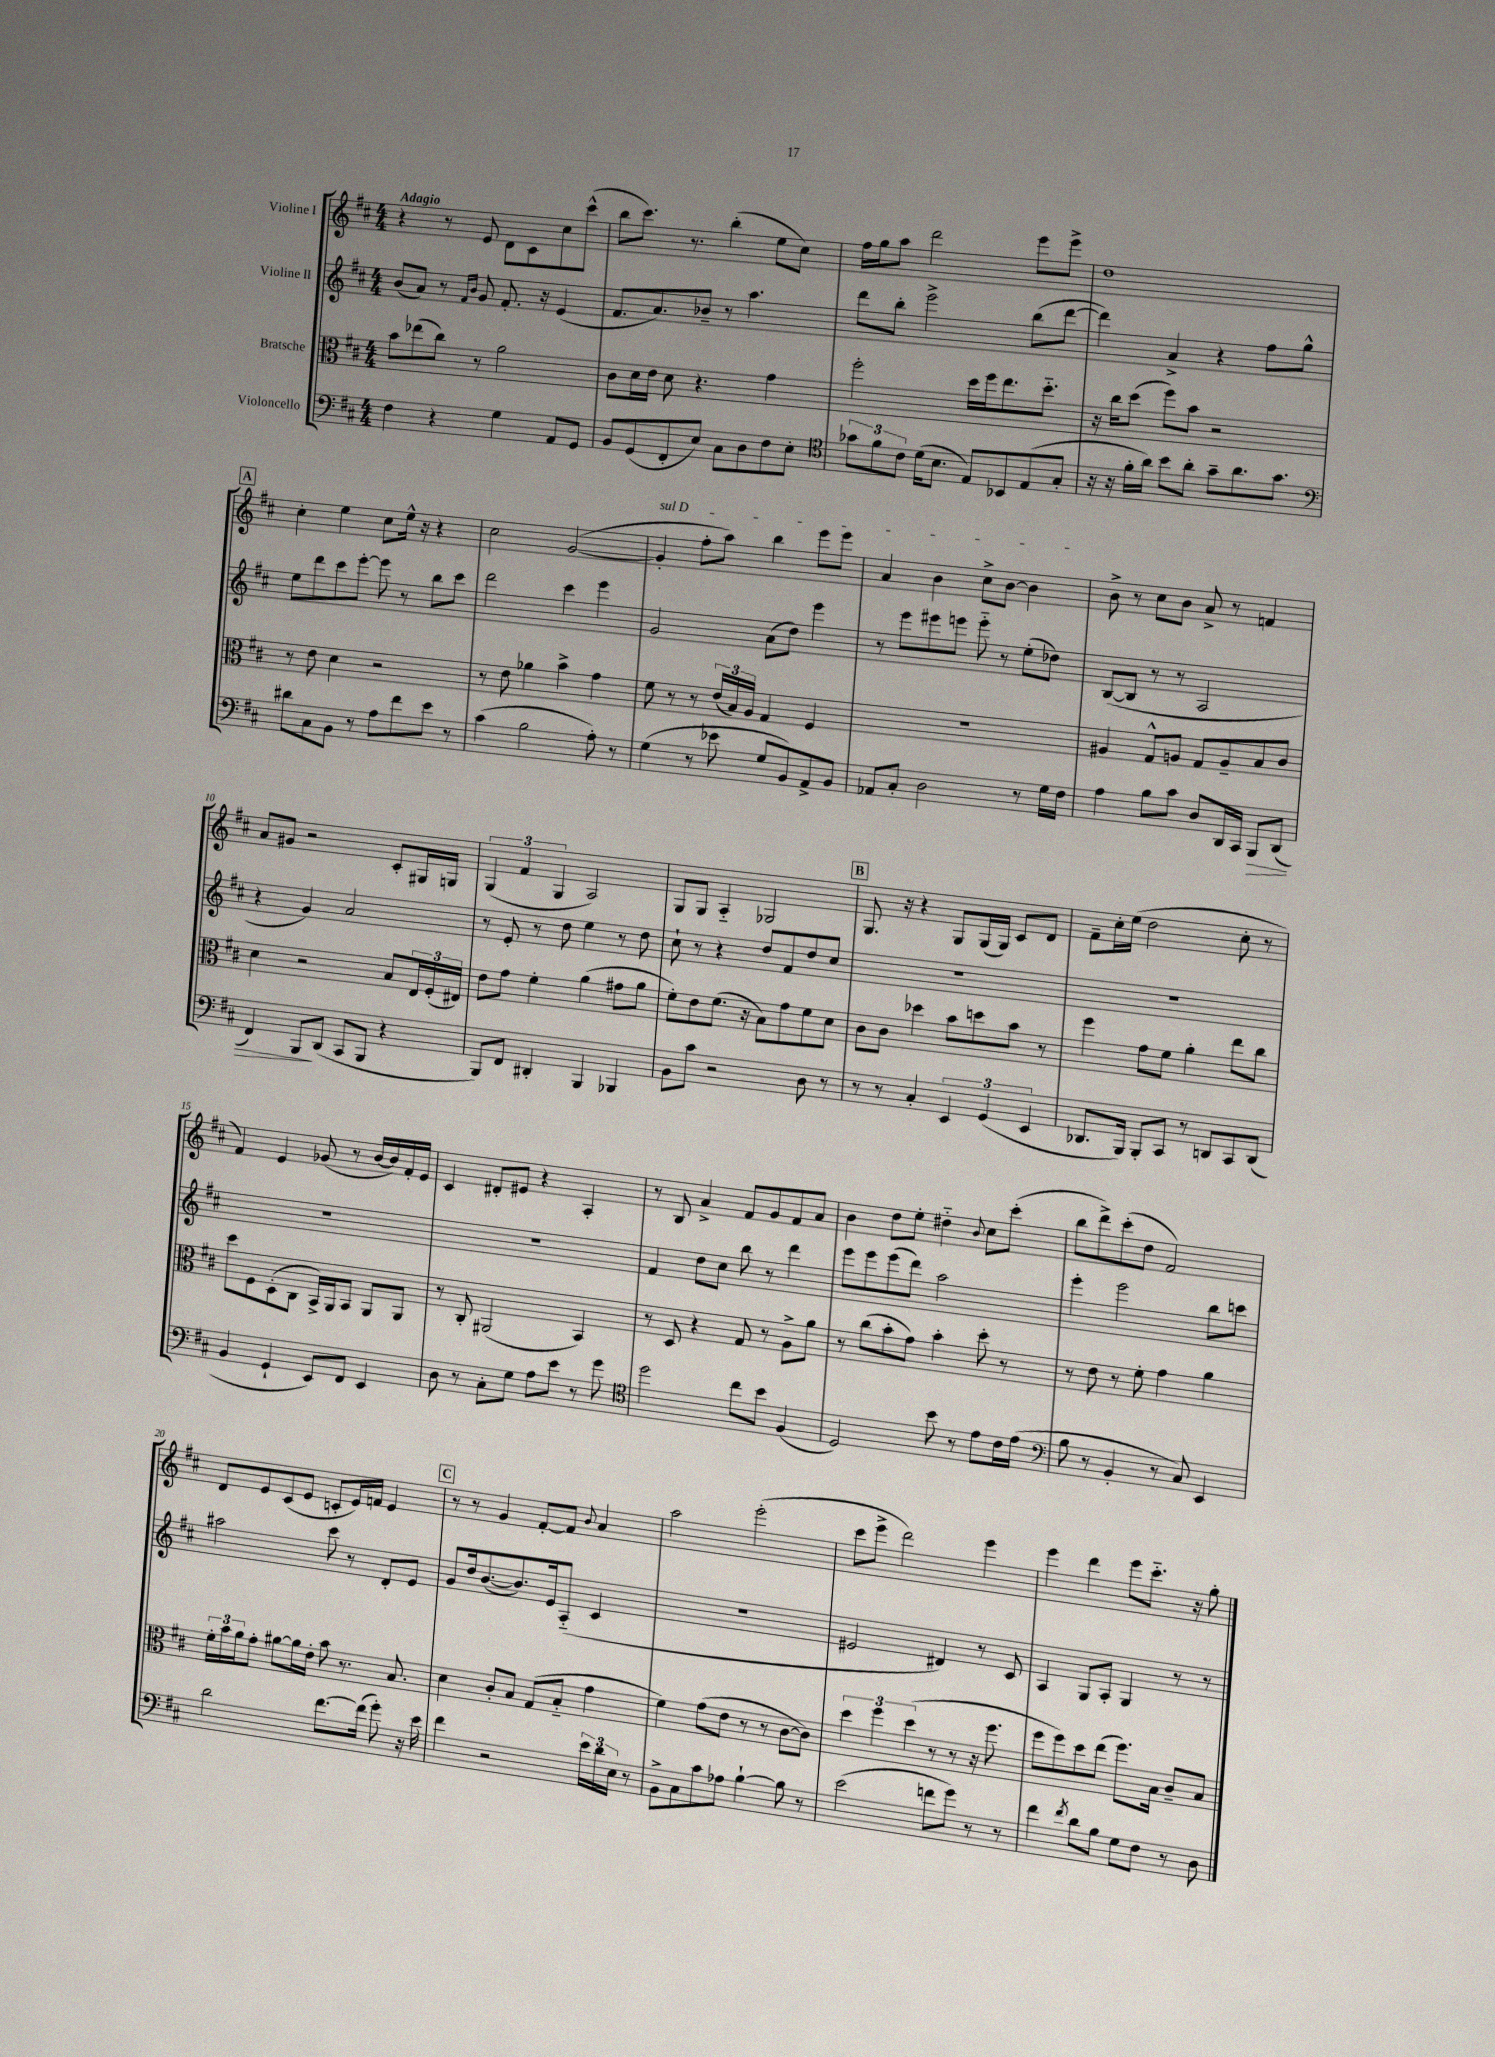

**kern	**kern	**kern	**kern
*staff4	*staff3	*staff2	*staff1
*clefF4	*clefC3	*clefG2	*clefG2
*k[f#c#]	*k[f#c#]	*k[f#c#]	*k[f#c#]
*M4/4	*M4/4	*M4/4	*M4/4
4F#	8b	(8b	4r
.	(8ee-	8a)	.
4r	8cc#)	8r	8r
.	.	16qqf#	.
.	.	16qqb	.
.	8r	8g	8e
4G	2a	8.f#'	8d
.	.	.	8c#
.	.	16r	.
8AA	.	(4e	8cc#
8GG	.	.	(8ccc#^^
=	=	=	=
8BB	8c#	8.f#	8bb
(8GG	16d	.	8.ccc#)
.	16e	8.a)	.
8FF#'	8d	.	.
.	.	.	8.r
8E)	4.r	8b-~	.
8C#	.	8r	(4bb'
8D	.	4.aa	.
8F#	4g	.	8ee
8E'	.	.	8cc#)
=	=	=	=
*clefC4	*	*	*
12g-	2ff#'	8ddd	16ff#
.	.	.	16gg
12f#	.	.	.
.	.	8bb'	8aa
12c#	.	.	.
(16d	.	2eee^	2ddd
8.B	.	.	.
8E)	16dd	.	.
.	16ff#	.	.
8BB-	8.ee	.	.
(8E	.	(8bb	8eee
.	8.dd'~	.	.
8G'	.	[8ddd	8eee^
=	=	=	=
16r	16r	4ddd])	1dd
16r	16cc#	.	.
16f#'	(8dd	.	.
16a)	.	.	.
8b	8ff#)	4a^	.
8a'	8b	.	.
8g~	2r	4r	.
8.a	.	.	.
.	.	8ff#	.
8.g	.	.	.
.	.	8gg^^	.
=	=	=	=
*clefF4	*	*	*
8d#	8r	8ee	4cc#'
8C#	8e	8ddd	.
8BB	4d	8ccc#	4ee
8r	.	[8eee'	.
8A	2r	8eee]	8cc#
8f#	.	8r	16ee^^
.	.	.	16r
8e	.	8bb	4r
8r	.	8ccc#	.
=	=	=	=
(4c#	8r	2ddd	2cc#
.	8e	.	.
2B	4a-	.	.
.	4b^	4ccc#	([2g
8A')	4g	4eee	.
8r	.	.	.
=	=	=	=
(4G	8f#	2g	4g']
.	8r	.	.
8r	8r	.	8ff#'
8e-	(24e	.	8aa)
.	24B)	.	.
.	24A	.	.
8G	4G	(8a	4bb
8BB)	.	8dd)	.
8AA^	4F#	4eee	8eee
8BB	.	.	8eee
=	=	=	=
8AA-	1r	8r	4a
8C#'	.	8eee	.
2D	.	8eee#	4b
.	.	8eee	.
.	.	8eee'~	8cc#^
.	.	8r	[8b
8r	.	(8ee'	4b]
16G	.	8dd-)	.
16F#	.	.	.
=	=	=	=
4A	4A#	([8B	8b^
.	.	8B]	8r
8B	8G^^	8r	8cc#
8c#	8A	8r	8b
8D	8G	2A	8a^
16DD	8A~	.	8r
16CC#	.	.	.
8BBB	8B	.	4f
(8DD	8c#	.	.
=	=	=	=
4FF#)	4d	4r	8a
.	.	.	8g#
8BBB	2r	4g)	2r
(8DD	.	.	.
8CC#	.	2a	.
8BBB	.	.	.
4r	8B	.	8c#'
.	24E	.	16G#
.	(24F#'	.	.
.	.	.	16G
.	24E#)	.	.
=	=	=	=
8BBB)	8e	8r	(6G
8FF#	8g	8e'	.
.	.	.	6f#
4DD#'	4f#'	8r	.
.	.	.	6G
.	.	8dd	.
4BBB	(4a	4ee	2A)
4BBB-	8g#	8r	.
.	8a	8dd	.
=	=	=	=
8BB	8f#')	8cc#`	8G
8c#	8e	8r	8G
2r	(8.f#	4r	4A'~
.	16r	.	.
.	8B)	8dd	2G-
.	8g	8f#	.
8D	8f#	8dd	.
8r	8d	8cc#	.
=	=	=	=
8r	8c#	1r	8.G
8r	8c#	.	.
.	.	.	16r
4C#'	4dd-	.	4r
6EE	8b	.	8G
.	8dd	.	(16G
(6GG	.	.	.
.	.	.	16G)
.	8b	.	8c#
6EE	.	.	.
.	8r	.	8d
=	=	=	=
8.DD-	4ff#	1r	8f#~
.	.	.	16cc#'
16BBB)	.	.	(16ee
8BBB'	8g	.	2dd
8CC#	8f#	.	.
8r	4a'	.	.
8DD	.	.	.
8CC#	8ee	.	8cc#'
(8DD	8cc#	.	8r
=	=	=	=
4BB	8dd	1r	4f#)
.	8F#	.	.
4GG`	(8D'	.	4e
.	8C#	.	.
8EE)	16BB^)	.	(8g-
.	16AA	.	.
8FF#	8BB	.	8r
4EE	8AA	.	[16b
.	.	.	16b])
.	8AA	.	16f#'
.	.	.	16e
=	=	=	=
8D	8r	1r	4c#
8r	8C#'	.	.
8C#'	(2AA#	.	8d#'
8G	.	.	8e#
8A	.	.	4r
8e	.	.	.
8r	4BB)	.	4A'
8g	.	.	.
=	=	=	=
*clefC4	*	*	*
2dd	8r	4f#	8r
.	8D	.	8B
.	4r	8dd	4a^
.	.	8cc#	.
8cc#	8G	8bb	8f#
8b	8r	8r	8g
(4F#	8A^	4ddd	8f#
.	8a	.	8a
=	=	=	=
2D)	8r	8eee	4b
.	(8cc#	8eee	.
.	8b'	(8eee	8dd
.	8g)	8ddd)	8ee'
8b	4b'	2aa	4dd#'~
8r	.	.	.
.	.	.	8qqb
8e	8dd'	.	8cc#
16c#	8r	.	(8ccc#'
(16e	.	.	.
=	=	=	=
*clefF4	*	*	*
8B	8r	4eee'	8bb
8r	8e	.	8ddd^)
4BB'	8r	2eee	(8ccc#'
.	8f#'	.	8dd
8r	4g	.	2f#)
8C#)	.	.	.
4EE	4a	8bb	.
.	.	8ccc	.
=	=	=	=
2d	24f#'	2aa#	8d
.	24b	.	.
.	24a	.	.
.	8g'	.	8e
.	[8a#	.	(8c#
.	16a#]	.	8e
.	16e'	.	.
[8.f#	8b	8ccc#	8c'
.	8.r	8r	16e)
(16f#]	.	.	16f
8g')	.	8d'	4e
.	8.B	.	.
16r	.	8e	.
16e	.	.	.
=	=	=	=
4f#	4d	8g	8r
.	.	16dd	8r
.	.	([8.b	.
2r	8c#'	.	4g
.	8B	8.b])	.
.	(8G	.	[8f#'
.	.	16e	.
.	8B'~	(8A'~	8f#]
.	.	.	8qqb
24e	4g	4c#	4a
24d	.	.	.
24E	.	.	.
8r	.	.	.
=	=	=	=
8BB^	4f#)	1r	2aa
8C#	.	.	.
8c#	(8g	.	.
8A-	8e	.	.
[4B`	8r	.	(2eee'
.	8r	.	.
8B]	[8c#	.	.
8r	8c#])	.	.
=	=	=	=
(2e	6dd	2e#	8ccc#
.	.	.	8eee^
.	6ff#	.	.
.	.	.	2ddd)
.	(6dd	.	.
8f	8r	4d#)	.
8g)	8r	.	.
8r	16r	8r	4eee
.	8.ff#	.	.
8r	.	8c#	.
=	=	=	=
4f#	8ff#	4A	4eee
.	8ff#)	.	.
8qf#	.	.	.
8d	8dd	8G	4ddd
8B	(8ee	8A'	.
8G	8.ff#)	4G	8eee
8F#	.	.	8.ccc#'~
.	16B	.	.
8r	8c#~	8r	.
.	.	.	16r
8D	8B	8r	8gg'
==	==	==	==
*-	*-	*-	*-
